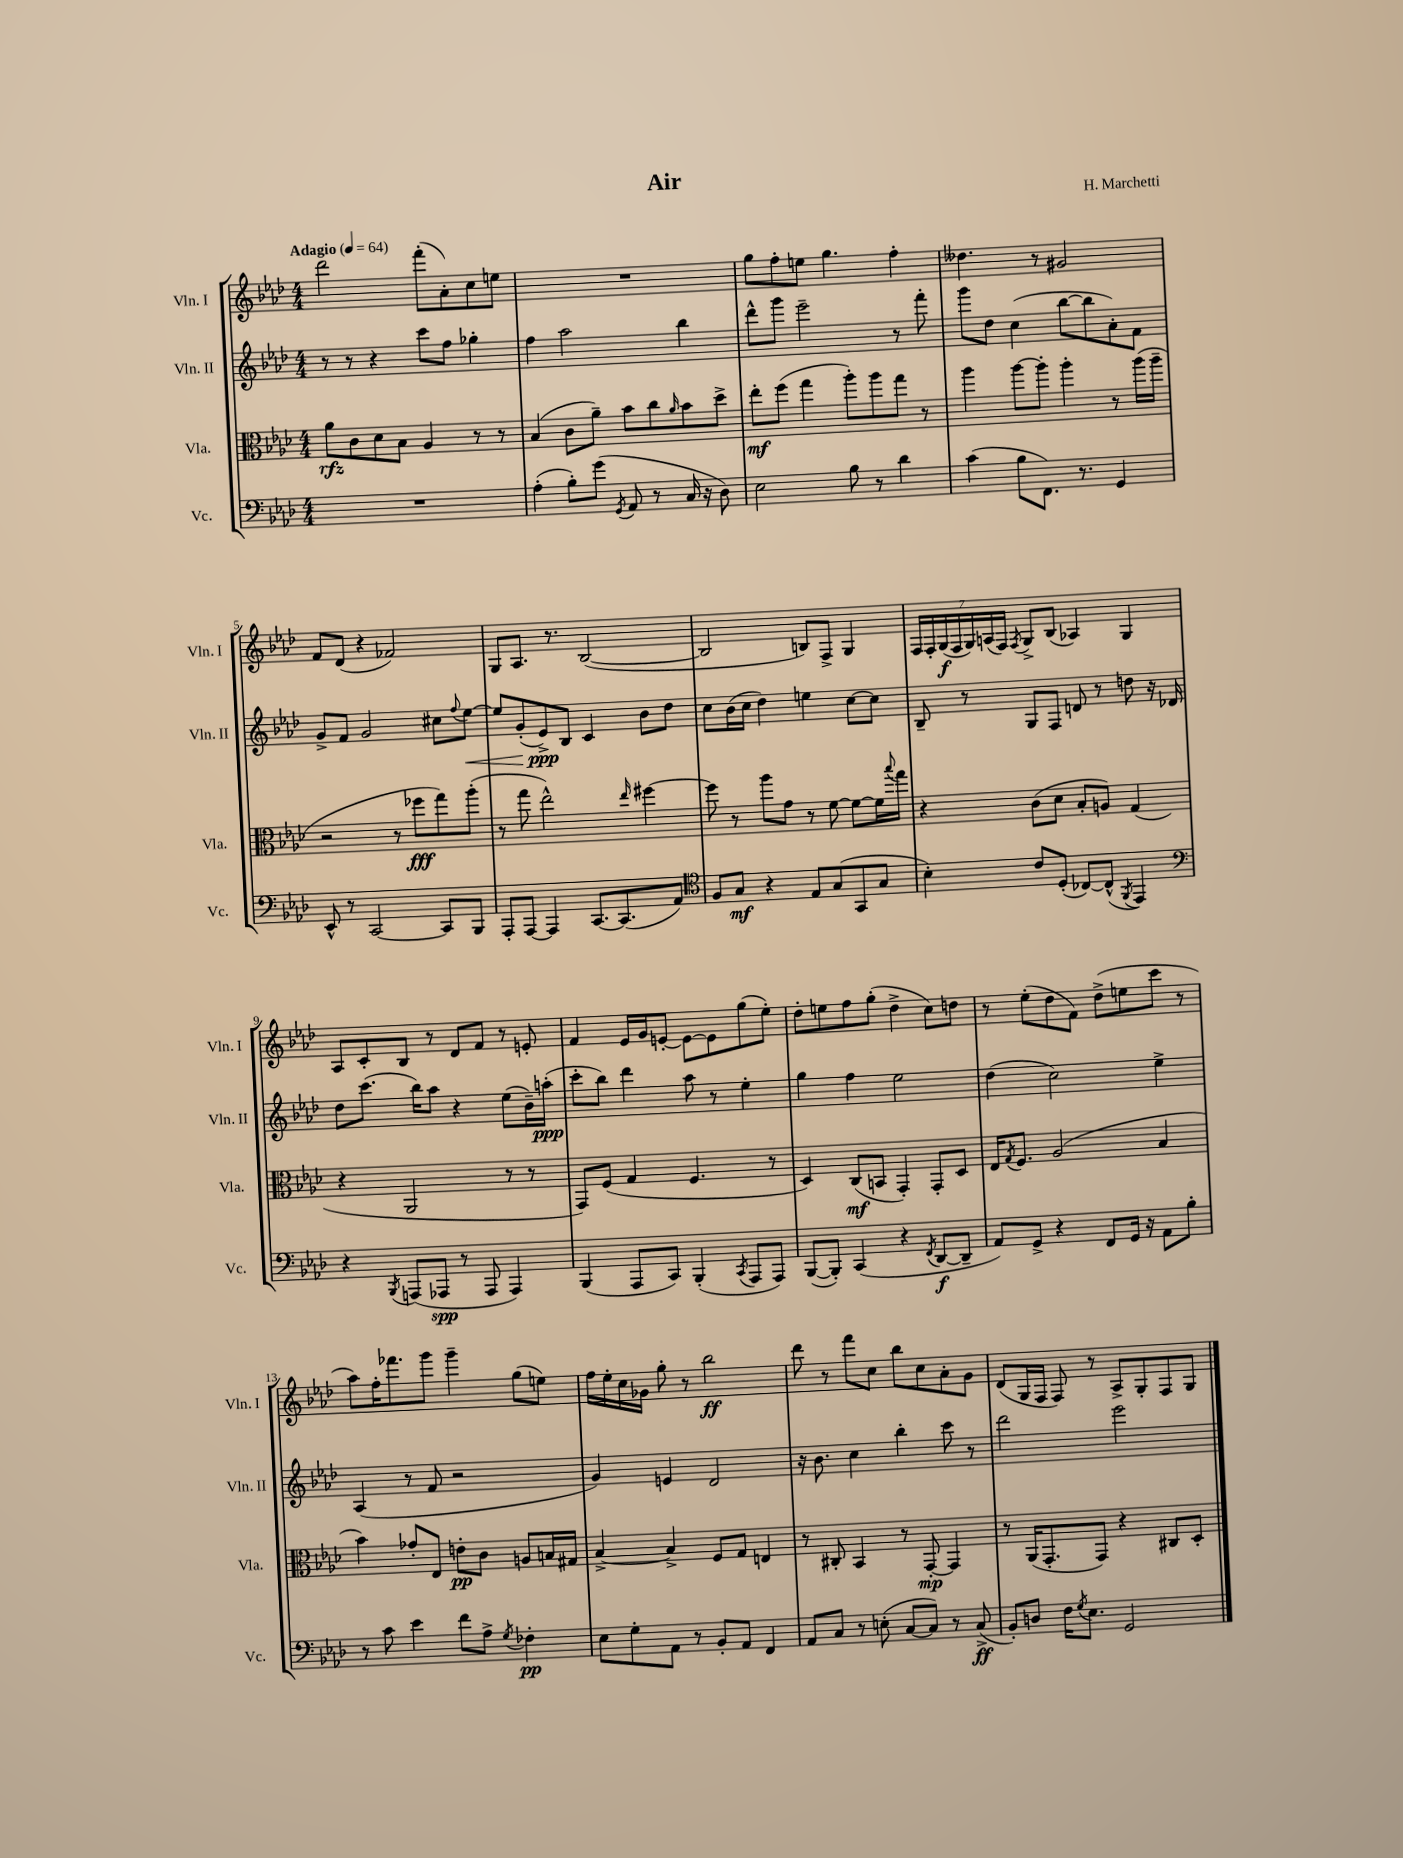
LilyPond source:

\header { title = "Air" composer = "H. Marchetti" }
<<
\new StaffGroup <<
\new Staff = "s0" \with { instrumentName = "Vln. I" shortInstrumentName = "Vln. I" } {
    \clef treble \key aes \major \numericTimeSignature \time 4/4 \tempo "Adagio" 4 = 64
    des'''2 f'''8-.( aes'8-.) c''8 e''8 |
    R1 |
    g''8 f''8-. e''8 g''4. f''4-. |
    deses''4. r8 gis'2 |
    f'8 des'8( r4 fes'2) |
    g8 aes8. r8. bes2~( |
    bes2 b8) f8-> g4 |
    \tuplet 7/4 { f16 f16-. g16\f( f16 g16) a16( f16) } \acciaccatura { f8 } g8-> bes8( aes4) g4 |
    aes8 c'8-. bes8 r8 des'8 f'8 r8 e'8-. |
    f'4 ees'16 g'16 e'8~-. e'8~ e'8 g''8( ees''8-.) |
    des''8-. e''8 f''8 g''8-.( des''4-> c''8) d''8 |
    r8 ees''8-.( des''8 f'8) des''8->( e''8 c'''8 r8 |
    aes''8) f''16-. fes'''8. g'''8 g'''4-- g''8( e''8) |
    f''16 ees''16-. c''16 ges'16 g''8-. r8 bes''2\ff |
    des'''8 r8 f'''8 c''8 bes''8 c''8 aes'8-. g'8 |
    des'8( g16 f16 f8) r8 aes8-> g8-. f8 g8 \bar "|." |
}
\new Staff = "s1" \with { instrumentName = "Vln. II" shortInstrumentName = "Vln. II" } {
    \clef treble \key aes \major \numericTimeSignature \time 4/4
    r8 r8 r4 c'''8 f''8 ges''4-. |
    f''4 aes''2 bes''4 |
    des'''8-^ g'''8 ees'''2-- r8 f'''8-. |
    g'''8 des''8 c''4( bes''8~ bes''8 aes'8-.) f'8 |
    g'8-> f'8 g'2 cis''8 \appoggiatura { f''8 } ees''8~\< |
    ees''8 g'8-.( ees'8->\ppp\!) bes8 c'4 bes'8 des''8 |
    c''8 bes'16( c''16 des''4) e''4 c''8~ c''8 |
    bes8-- r8 g8 f8 d'8 r8 d''8 r16 des'16 |
    des''8 c'''8.( bes''16) aes''8 r4 ees''8( bes'16--) a''16-.\ppp( |
    c'''8-. bes''8) des'''4 aes''8 r8 ees''4-. |
    g''4 f''4 ees''2 |
    des''4( c''2) ees''4-> |
    aes4( r8 f'8 r2 |
    g'4) e'4 des'2 |
    r16 bes'8. c''4 bes''4-. c'''8 r8 |
    des'''2 ees'''2 \bar "|." |
}
\new Staff = "s2" \with { instrumentName = "Vla." shortInstrumentName = "Vla." } {
    \clef alto \key aes \major \numericTimeSignature \time 4/4
    aes'8\rfz c'8 des'8 bes8 aes4 r8 r8 |
    bes4( c'8 aes'8--) bes'8 c''8 \grace { aes'16 } bes'8 des''8-> |
    ees''8-.\mf f''8( g''4 aes''8-.) aes''8 g''8 r8 |
    aes''4 aes''8~ aes''8-. aes''4-. r8 aes''16( aes''16-- |
    r2 r8 fes''8\fff g''8) aes''8-.( |
    r8 g''8 ees''2-^) \grace { ees''16 } fis''4~ |
    fis''8 r8 aes''8 g'8 r8 f'8~ f'8~ f'16 \appoggiatura { bes''8 } g''16 |
    r4 c'8( des'8 bes8-. a8) g4( |
    r4 aes,2 r8 r8 |
    g,8) f8( g4 f4. r8 |
    des4) c8\mf( b,8 g,4-.) g,8-. des8 |
    ees16 \acciaccatura { g8 } f8. aes2( bes4 |
    bes'4) ges'8-. ees8 e'8-.\pp c'8 a8 b16 gis16 |
    bes4~-> bes4-> f8 g8 e4 |
    r8 cis8-. bes,4 r8 g,8~-.\mp g,4 |
    r8 aes,16( g,8.-. g,8) r4 cis8 des8-. \bar "|." |
}
\new Staff = "s3" \with { instrumentName = "Vc." shortInstrumentName = "Vc." } {
    \clef bass \key aes \major \numericTimeSignature \time 4/4
    R1 |
    aes4-.( bes8-.) g'8( \acciaccatura { g,8 } aes,8 r8 c16 r16 des8) |
    ees2 bes8 r8 des'4 |
    c'4( bes8 f,8.) r8. g,4 |
    ees,8-^ r8 c,2~ c,8 bes,,8 |
    aes,,8-. aes,,8~ aes,,4 c,8.~ c,8.( aes,8) |
    \clef tenor f8 g8\mf r4 ees8 g8( g,8 g8 |
    bes4-.) c'8 des8-.( ces8~) ces8-^( \acciaccatura { f,8 } ees,4) |
    \clef bass r4 \acciaccatura { bes,,8 } a,,8( aes,,8\spp r8 aes,,8 aes,,4) |
    bes,,4( aes,,8 c,8) bes,,4-.( \acciaccatura { c,8 } aes,,8 aes,,8) |
    bes,,8~( bes,,8-.) c,4( r4 \acciaccatura { f,8 } des,8~\f des,8-- |
    aes,8) g,8-> r4 f,8 g,16 r16 aes,8 bes8-. |
    r8 c'8 ees'4 f'8 aes8-> \acciaccatura { g8 } fes4-.\pp |
    ees8 g8-. aes,8 r8 bes,8-. aes,8 f,4 |
    aes,8 c8 r8 e8-.( c8~ c8) r8 c8->\ff( |
    bes,8-.) d8 f16 \acciaccatura { g8 } ees8. g,2 \bar "|." |
}
>>
>>
